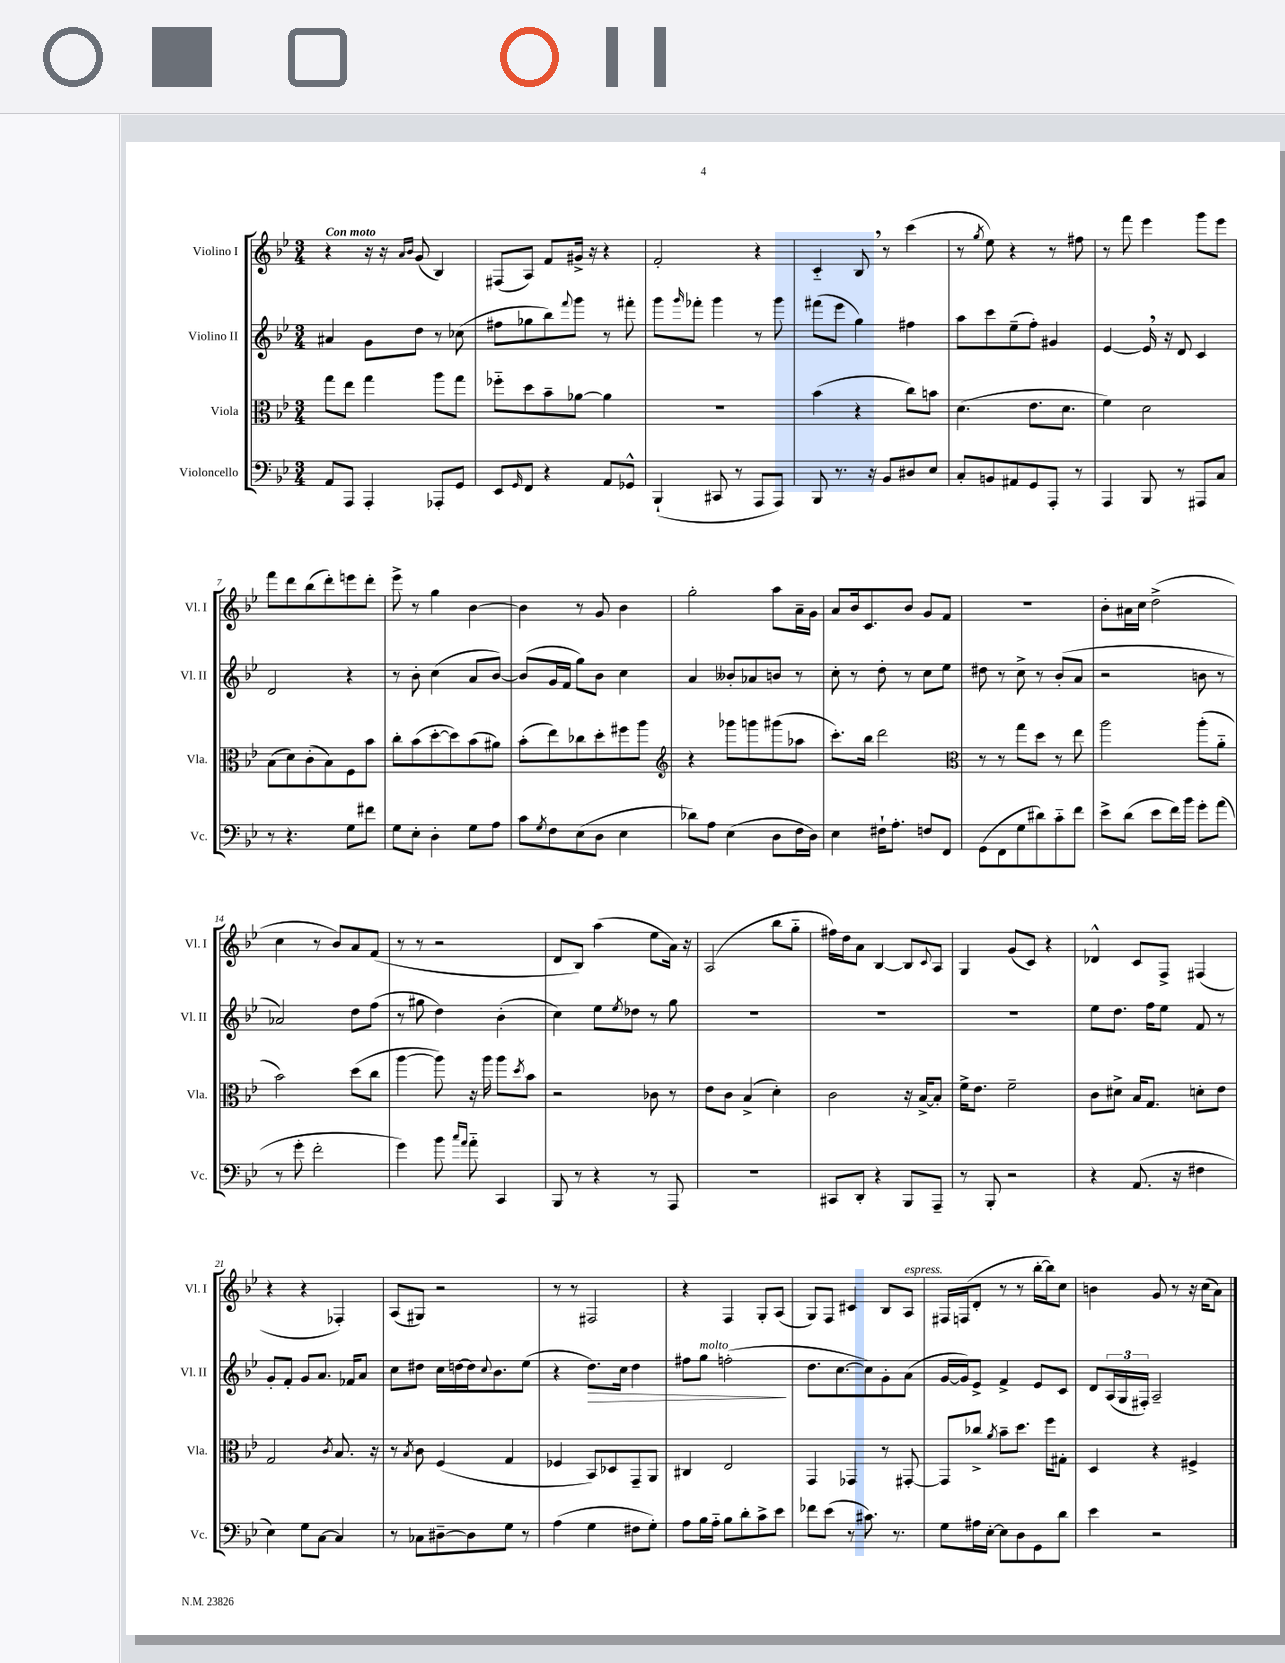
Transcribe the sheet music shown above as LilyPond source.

<<
\new StaffGroup <<
\new Staff = "s0" \with { instrumentName = "Violino I" shortInstrumentName = "Vl. I" } {
    \clef treble \key bes \major \numericTimeSignature \time 3/4 \tempo "Con moto"
    r4 r16 r16 \grace { a'16 bes'16 } g'8( bes4) |
    fis8( a8) f'8 gis'16-> r16 r4 |
    f'2-. r4 |
    c'4-_ bes8 \breathe r8 c'''4( |
    r8 \acciaccatura { g''8 } ees''8) r4 r8 fis''8 |
    r8 f'''8 ees'''4 g'''8 ees'''8 |
    f'''8 d'''8 bes''8( d'''8-.) e'''8 d'''8-. |
    ees'''8-> r8 g''4 bes'4~ |
    bes'4 r8 g'8 bes'4 |
    g''2-. a''8 a'16-- g'16 |
    a'8 bes'16 c'8. bes'8 g'8 f'8 |
    R2. |
    bes'8-. ais'16 c''16 d''2->( |
    c''4 r8 bes'8) a'8 f'8( |
    r8 r8 r2 |
    d'8 bes8) a''4( ees''8 a'16) r16 |
    a2( bes''8 g''8-_ |
    fis''16) d''16 a'8 bes4~ bes8 \appoggiatura { c'8 } a8 |
    g4 g'8( c'8) r4 |
    des'4-^ c'8 f8-> fis4( |
    r4 r4 fes4-.) |
    a8( gis8) r2 |
    r8 r8 fis2 |
    r4 f4 g8-. a8( |
    g8) f8 cis'4 bes8 a8^\markup { \italic "espress." } |
    fis16 f16( d'8-. r8 r8 bes''16~-. bes''16) c''8 |
    b'4 g'8 r8 r16 c''16( a'8) \bar "|." |
}
\new Staff = "s1" \with { instrumentName = "Violino II" shortInstrumentName = "Vl. II" } {
    \clef treble \key bes \major \numericTimeSignature \time 3/4
    ais'4 g'8 d''8 r8 ces''8( |
    fis''8 ges''8 bes''8) \appoggiatura { f'''8 } g'''8 r8 fis'''8-. |
    g'''8 \grace { g'''16 } fes'''8-. g'''4 r8 g'''8 |
    fis'''8( ees'''8 g''4) fis''4 |
    a''8 c'''8 ees''8--( f''8-.) gis'4 |
    ees'4~ ees'16 \breathe r16 d'8 c'4 |
    d'2 r4 |
    r8 bes'8-. c''4( a'8 bes'8~) |
    bes'8( g'16 f'16 g''8) bes'8 c''4 |
    a'4 beses'8-. aes'8 b'8 r8 |
    c''8-. r8 d''8-. r8 c''8 ees''8 |
    dis''8 r8 c''8-> r8 bes'8-.( a'8 |
    r2 b'8 r8 |
    aes'2) d''8 f''8( |
    r8 gis''8 d''4) bes'4-.( |
    c''4) ees''8 \acciaccatura { ees''8 } des''8 r8 g''8 |
    R2. |
    R2. |
    R2. |
    ees''8 d''8. f''16 ees''8 f'8 r8 |
    g'8-. f'8-. g'8 a'8. fes'16 a'8 |
    c''8 dis''8 c''16 d''16~ d''16 \appoggiatura { c''8 } bes'8. ees''8( |
    r4 d''8.\>) c''16 d''4 |
    fis''8 g''8^\markup { \italic "molto" } f''2-.\!( |
    d''8. c''8.~ c''8) g'8-. a'8( |
    g'16~ g'16) ees'8-> f'4-> ees'8 c'8 |
    d'8 \tuplet 3/2 { a16( g16 fis16-.) } a2-- \bar "|." |
}
\new Staff = "s2" \with { instrumentName = "Viola" shortInstrumentName = "Vla." } {
    \clef alto \key bes \major \numericTimeSignature \time 3/4
    g''8 ees''8 g''4 a''8 g''8 |
    fes''8-_ d''8 bes'8-- aes'8~ aes'4 |
    R2. |
    bes'4( r4 c''8) b'8 |
    d'4.( ees'8. d'8. |
    f'4) d'2 |
    bes8( d'8) c'8-.( bes8) f8 bes'8 |
    c''8-. bes'8( d''8~-. d''8) bes'8( ais'8) |
    bes'8-.( ees''8) ces''8 d''8-. fis''8 a''8 |
    \clef treble r4 ges'''8 g'''8 gis'''8( aes''8 |
    c'''8.-.) bes''16 d'''2 |
    \clef alto r8 r8 g''8 d''8 r8 ees''8 |
    a''2 a''8-.( a'8-_ |
    bes'2) d''8( c''8 |
    a''4~ a''8) r16 a''16 a''8 \acciaccatura { d''8 } bes'8 |
    r2 ces'8 r8 |
    ees'8 c'8 bes4->( d'4-.) |
    c'2 r16 bes16~-> bes8-. |
    f'16-> ees'8. f'2-- |
    c'8 dis'8-> bes16 g8. d'8-. ees'8 |
    g2 \acciaccatura { c'8 } bes8. r16 |
    r8 \acciaccatura { bes8 } c'8 f4( g4 |
    fes4 bes,8) des8 g,8-- a,8 |
    cis4 ees2 |
    g,4 ges,4 r8 gis,8~-. |
    gis,8 ces''8-> \acciaccatura { a'8 } bes'8-- d''8. f''16 gis8-. |
    d4 r4 fis4-> \bar "|." |
}
\new Staff = "s3" \with { instrumentName = "Violoncello" shortInstrumentName = "Vc." } {
    \clef bass \key bes \major \numericTimeSignature \time 3/4
    a,8 a,,8 a,,4-. aes,,8-. g,8 |
    ees,8 \grace { g,16 } f,8 r4 a,8 ges,8-^ |
    bes,,4-!( cis,8 r8 a,,8 a,,8) |
    bes,,8 r8. r16 bes,8 dis8 ees8 |
    c8-. b,8 ais,8 g,8 a,,8-. r8 |
    a,,4 bes,,8 r8 ais,,8 c8 |
    r8 r4. g8 fis'8 |
    g8 ees8-. d4-. g8 a8 |
    c'8 \acciaccatura { g8 } f8 ees8( d8 ees4 |
    des'8) a8 ees4( d8 f16 d16) |
    ees4 fis16-! a8.-. f8 f,8 |
    g,8( f,8 g8 dis'8) c'8-_ f'8 |
    ees'8-> d'8( ees'8 f'16) bes'16 g'8-. a'8( |
    r8 g'8-. f'2-. |
    g'4) bes'8 \grace { c''16 a'16 } a'8-_ c,4 |
    bes,,8 r8 r4 r8 a,,8 |
    R2. |
    cis,8 d,8-. r4 bes,,8 a,,8-- |
    r8 bes,,8-. r2 |
    r4 a,8.( r16 fis4 |
    ees4) g8 c8~ c4 |
    r8 ces8 dis8~-- dis8 g8 r8 |
    a4( g4 fis8 g8-.) |
    a8 bes16 a16-_ bes8 d'8-. c'8-> ees'8 |
    fes'8 ees'8( r8 cis'8.) r8. |
    g8 ais16 ees16~-. ees8 d8 g,8 d'8 |
    ees'4 r2 \bar "|." |
}
>>
>>
